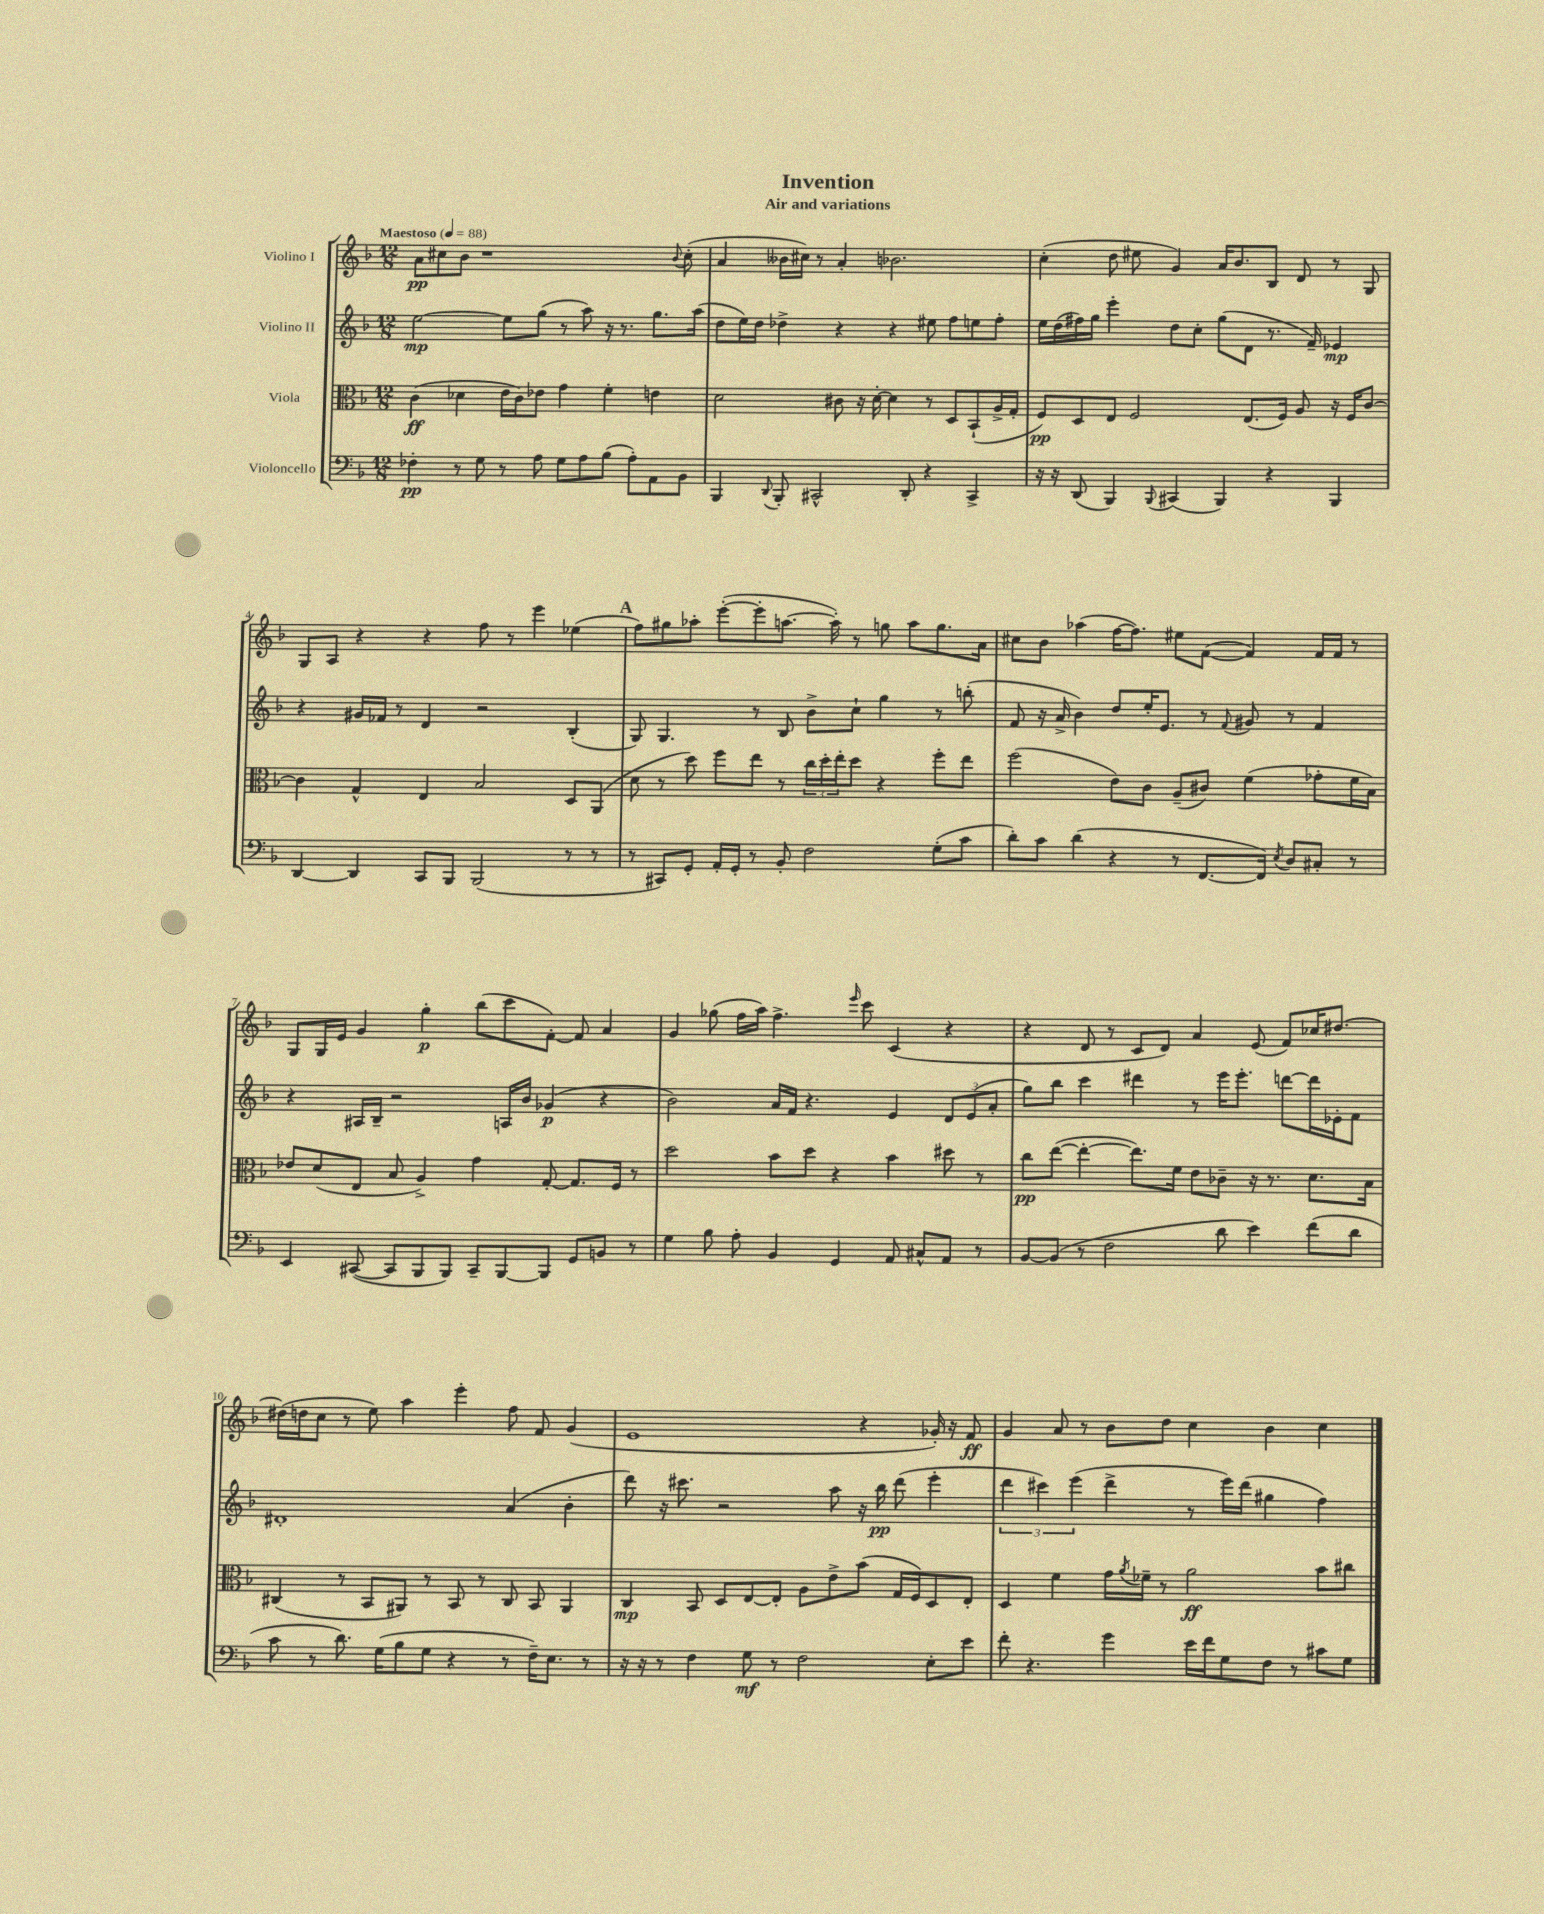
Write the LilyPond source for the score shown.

\header { title = "Invention" subtitle = "Air and variations" }
<<
\new StaffGroup <<
\new Staff = "s0" \with { instrumentName = "Violino I" } {
    \clef treble \key f \major \numericTimeSignature \time 12/8 \tempo "Maestoso" 4 = 88
    a'8\pp cis''8 bes'8 r1 \appoggiatura { bes'8 } cis''8-.( |
    a'4 beses'16 cis''16) r8 a'4-. bes'2. |
    c''4-.( d''8 eis''8 g'4) a'16 bes'8. bes8 d'8 r8 g8 |
    g8 a8 r4 r4 f''8 r8 e'''4 ees''4( |
    \mark \markup { \bold "A" } f''8) gis''8 aes''8-. e'''8~-.( e'''8-. a''8.~ a''16-.) r8 g''8 a''8 g''8. a'16 |
    cis''8 bes'8 aes''4( f''16~ f''8.) eis''8 f'8~( f'4) f'16 f'16 r8 |
    g8 g16 e'16 g'4 g''4-.\p bes''8( c'''8 f'8~-.) f'8 a'4 |
    g'4 ges''8( f''16 a''16) f''4.-> \grace { e'''16 } c'''8 c'4( r4 |
    r4 d'8 r8 c'8 d'8) a'4 e'8( f'8) ces''16 dis''8.~ |
    dis''16( d''16 c''8 r8 e''8) a''4 e'''4-. f''8 f'8 g'4( |
    e'1 r4 ges'16-.) r16 f'8\ff |
    g'4 a'8 r8 bes'8 d''8 c''4 bes'4 c''4 \bar "|." |
}
\new Staff = "s1" \with { instrumentName = "Violino II" } {
    \clef treble \key f \major \numericTimeSignature \time 12/8
    e''2~\mp e''8 g''8( r8 a''8) r16 r8. g''8. a''16( |
    d''8 e''16) d''16 des''4-> r4 r4 eis''8 f''8 e''8 f''8-. |
    e''16 d''16( fis''16) g''16 e'''4-. d''8 c''8-. g''8( d'8 r8. f'16--) ees'4\mp |
    r4 gis'16 fes'16 r8 d'4 r2 bes4-.( |
    \mark \markup { \bold "A" } g8) g4. r8 bes8 bes'8-> c''8-! g''4 r8 b''8-.( |
    f'8 r16 a'16-> bes'4) d''8 e''16-. e'8. r8 \appoggiatura { f'8 } gis'8 r8 f'4 |
    r4 ais16 bes16-- r2 a16 bes'16 ges'4\p( r4 |
    bes'2) a'16 f'16 r4. e'4 \tuplet 3/2 { d'8 e'8( a'8-. } |
    g''8) bes''8 c'''4 dis'''4 r8 e'''16 e'''8.-. d'''8~ d'''16 ees'16-. f'8 |
    dis'1-. a'4( bes'4-. |
    d'''8) r16 cis'''8. r2 a''8 r16 bes''16\pp d'''8( e'''4-. |
    \tuplet 3/2 { d'''4 cis'''4) e'''4( } d'''4-> r8 e'''16) d'''16( gis''4 f''4) \bar "|." |
}
\new Staff = "s2" \with { instrumentName = "Viola" } {
    \clef alto \key f \major \numericTimeSignature \time 12/8
    c'4\ff( des'4 e'16 c'16) ees'8 g'4 f'4-. e'4 |
    d'2 cis'8 r16 d'16~-. d'4 r8 d8 bes,8-!( a16-> g16-. |
    f8\pp) d8 e8 f2 e8.( f16) a8 r16 f16 c'8~ |
    c'4 g4-^ e4 bes2 d8 a,8( |
    \mark \markup { \bold "A" } d'8 r8 d''8) f''8 e''8 r8 \tuplet 3/2 { c''16 d''16-. e''16-. } d''8 r4 f''8-. e''8 |
    f''2( e'8) c'8 a8--( cis'8) f'4( ges'8-. f'16 bes16) |
    ees'8 d'8( e8 bes8 a4->) g'4 g8~-. g8. f16 r8 |
    d''2 bes'8 d''8 r4 bes'4 dis''8 r8 |
    c''8\pp e''8~( e''4~-. e''8.) f'16 e'8 ces'8-- r16 r8. d'8. bes16 |
    cis4( r8 bes,8 ais,8) r8 bes,8 r8 cis8 bes,8 ais,4 |
    c4\mp bes,8 d8 e8~ e8-. a8 e'8-> bes'8( g16 f16) d8 e8-. |
    d4 f'4 g'16 \acciaccatura { a'8 } fes'16-- r8 a'2\ff bes'8 cis''8 \bar "|." |
}
\new Staff = "s3" \with { instrumentName = "Violoncello" } {
    \clef bass \key f \major \numericTimeSignature \time 12/8
    fes4-.\pp r8 g8 r8 a8 g8 a8 bes8( a8-.) a,8 bes,8 |
    bes,,4 \appoggiatura { d,8 } bes,,8-. cis,2-^ d,8-. r4 cis,4-> |
    r16 r16 d,8( bes,,4) \appoggiatura { bes,,8 } cis,4( bes,,4) r4 bes,,4 |
    d,4~ d,4 c,8 bes,,8 bes,,2( r8 r8 |
    \mark \markup { \bold "A" } r8 cis,8) g,8-. a,16-. g,16-. r8 bes,8-. f2 g8-.( c'8 |
    d'8-.) c'8 d'4( r4 r8 f,8.~ f,16) \acciaccatura { e8 } d8 cis8-. r8 |
    e,4 cis,8~( cis,8 bes,,8 bes,,8) cis,8-- bes,,8~ bes,,8 g,8 b,8 r8 |
    g4 bes8 a8-. bes,4 g,4 a,8 cis8-^ a,8 r8 |
    bes,8~ bes,8( r8 f2 d'8 e'4) f'8( d'8 |
    c'8 r8 d'8.) g16( bes8 g8 r4 r8 f16--) e8. r8 |
    r16 r16 r8 f4 g8\mf r8 f2 e8-. e'8 |
    f'8-. r4. g'4 e'16 f'16 g8 f8 r8 cis'8 g8 \bar "|." |
}
>>
>>
